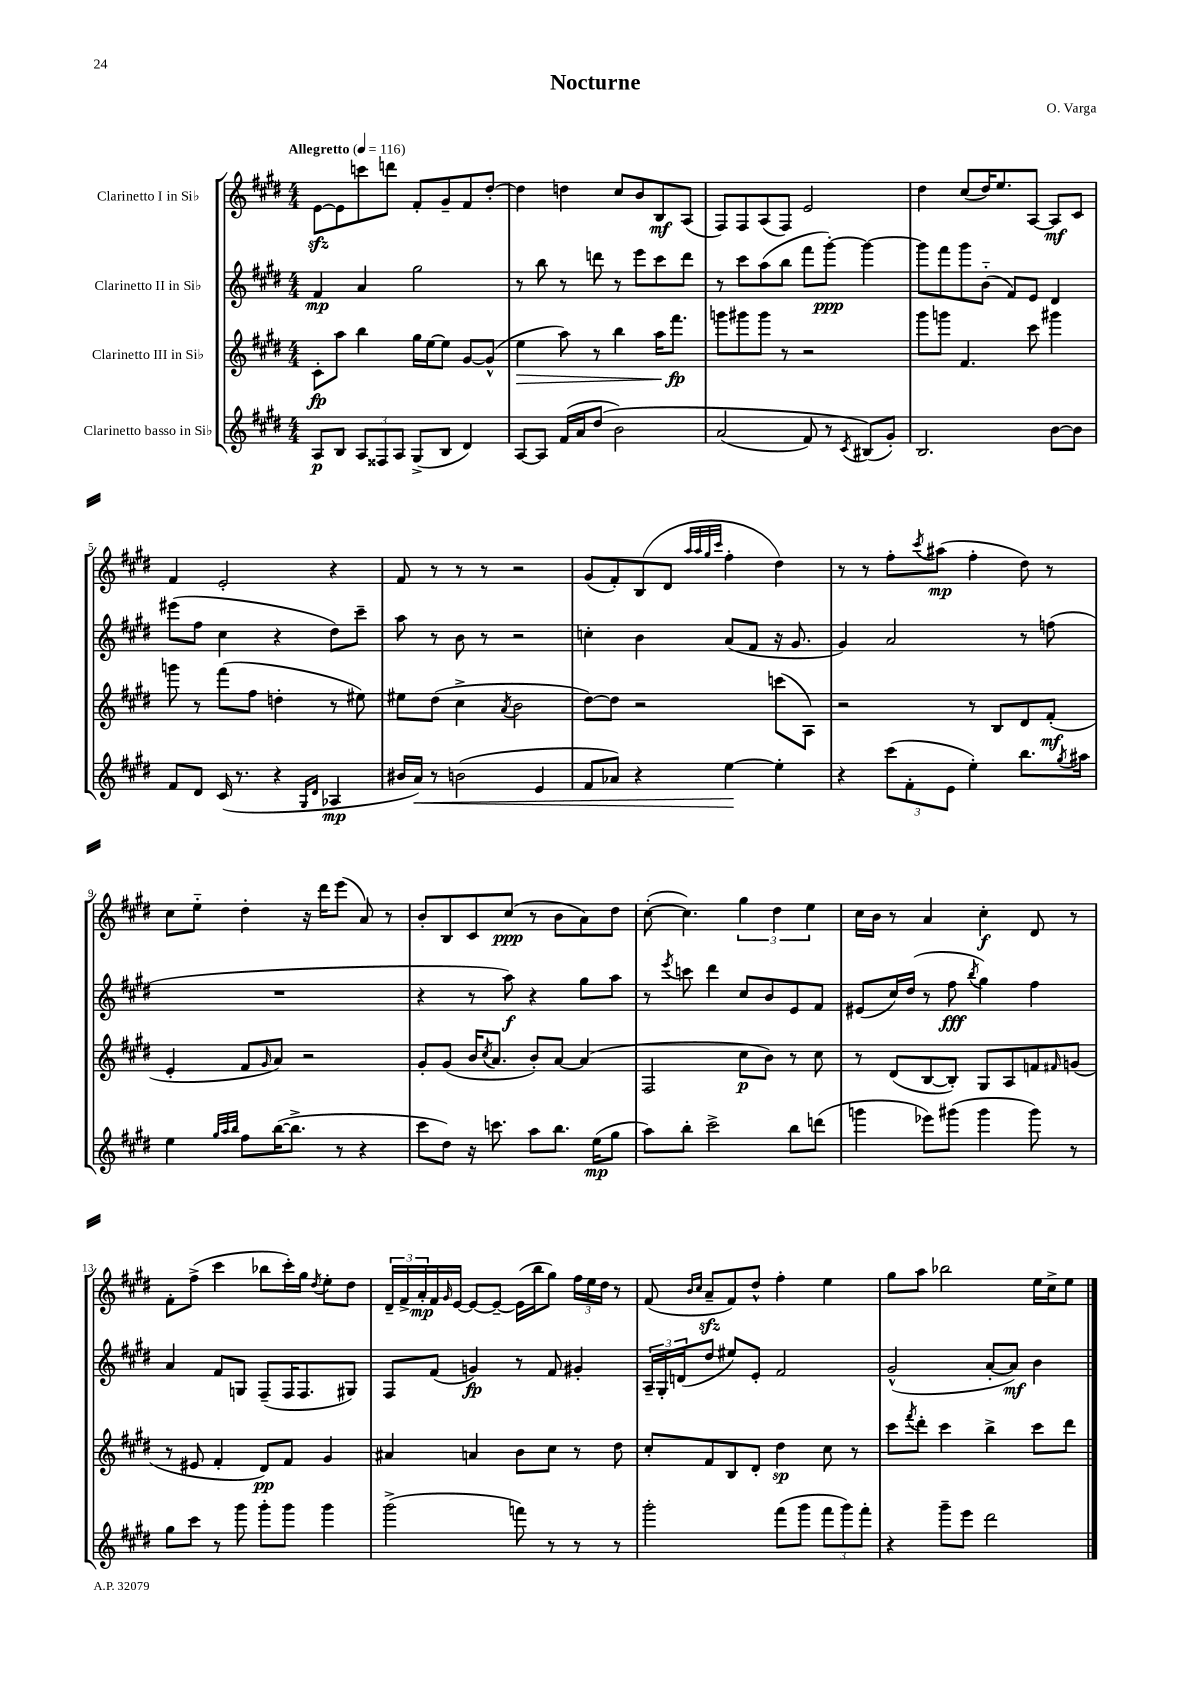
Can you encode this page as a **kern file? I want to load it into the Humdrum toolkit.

**kern	**dynam	**kern	**dynam	**kern	**dynam	**kern	**dynam
*part4	*part4	*part3	*part3	*part2	*part2	*part1	*part1
*staff4	*staff4	*staff3	*staff3	*staff2	*staff2	*staff1	*staff1
*I"Clarinetto basso in Si♭	*	*I"Clarinetto III in Si♭	*	*I"Clarinetto II in Si♭	*	*I"Clarinetto I in Si♭	*
*clefG2	*	*clefG2	*	*clefG2	*	*clefG2	*
*k[f#c#g#d#]	*	*k[f#c#g#d#]	*	*k[f#c#g#d#]	*	*k[f#c#g#d#]	*
*M4/4	*	*M4/4	*	*M4/4	*	*M4/4	*
*MM116	*	*MM116	*	*MM116	*	*MM116	*
=1	=1	=1	=1	=1	=1	=1	=1
!	!	!	!	!	!	!LO:TX:a:B:t=Allegretto	!
8A/L	p	8c#'\L	fp	4f#/	mp	[8ezz\L	.
8B/J	.	8aa\J	.	.	.	8e\]	.
12A/L	.	4bb\	.	4a/	.	8cccn\	.
12F##X/	.	.	.	.	.	.	.
.	.	.	.	.	.	8dddn\J	.
12A/J	.	.	.	.	.	.	.
(8G#^/L	.	16gg#\LL	.	2gg#\	.	8f#'/L	.
.	.	[16ee\J	.	.	.	.	.
8B/J	.	8ee\J]	.	.	.	8g#~/	.
4d#/)	.	[8g#/L	.	.	.	8f#/	.
.	.	(8g#^^/J]	.	.	.	[8dd#'/J	.
=2	=2	=2	=2	=2	=2	=2	=2
!	!	!	!LO:HP:b	!	!	!	!
[8A/L	.	4ee\	>	8r	.	4dd#\]	.
8A/J]	.	.	.	8bb\	.	.	.
(16f#/LL	.	8aa\)	.	8r	.	4ddn\	.
16a/J	.	.	.	.	.	.	.
(8dd#/J	.	8r	.	8dddn\	.	.	.
2b\)	.	4bb\	.	8r	.	8cc#/L	.
.	.	.	.	8eee\L	.	8b/	.
.	.	16aa\KL	.	8ccc#\	.	8B/	mf
.	.	8.fff#\J	fp	.	.	.	.
.	.	.	.	8ddd\J	.	(8A/J	.
.	.	.	]	.	.	.	.
=3	=3	=3	=3	=3	=3	=3	=3
(2a/	.	8gggn\L	.	8r	.	8F#/L)	.
.	.	8ggg#X\	.	8ccc#\L	.	8F#/	.
.	.	8ggg#\J	.	(8aa\	.	(8A/	.
.	.	8r	.	8bb\J	.	8F#/J)	.
8f#/)	.	2r	.	8fff#\L	.	2e/	.
8r	.	.	.	[8ggg#'\J)	ppp	.	.
8qc#/	.	.	.	.	.	.	.
(8B#X/L)	.	.	.	4ggg#\_	.	.	.
8g#'/J)	.	.	.	.	.	.	.
=4	=4	=4	=4	=4	=4	=4	=4
2.B/	.	8ggg#\L	.	8ggg#\L]	.	4dd#\	.
.	.	8gggn\J	.	8fff#\	.	.	.
.	.	4.f#/	.	8ggg#\	.	(8cc#/L	.
.	.	.	.	(8b\J	.	16dd#/K)	.
.	.	.	.	.	.	8.ee/	.
.	.	.	.	8f#/L)	.	.	.
.	.	8ccc#\	.	8e/J	.	[8A/J	.
[8b\L	.	4ggg#X\	.	4d#/	.	8A/L]	mf
8b\J]	.	.	.	.	.	8c#/J	.
!!LO:LB:g=z
=5	=5	=5	=5	=5	=5	=5	=5
8f#/L	.	8gggn\	.	(8eee#X\L	.	4f#/	.
8d#/J	.	8r	.	8ff#\J	.	.	.
(16c#/	.	(8fff#\L	.	4cc#\	.	2e'/	.
8.r	.	.	.	.	.	.	.
.	.	8ff#\J	.	.	.	.	.
4r	.	4ddn'\	.	4r	.	.	.
16qqG#/LL	.	.	.	.	.	.	.
16qqd#/JJ	.	.	.	.	.	.	.
4A-X/	mp	8r	.	8dd#\L)	.	4r	.
.	.	8ee#X\)	.	8ccc#~\J	.	.	.
=6	=6	=6	=6	=6	=6	=6	=6
16b#X/LL	.	8ee#X\L	.	8aa\	.	8f#/	.
!	!LO:HP:b	!	!	!	!	!	!
16a/JJ)	<	.	.	.	.	.	.
8r	.	(8dd#\J	.	8r	.	8r	.
(2bn\	.	4cc#^\	.	8b\	.	8r	.
.	.	.	.	8r	.	8r	.
.	.	8qa/	.	.	.	.	.
.	.	2b\	.	2r	.	2r	.
4e/	.	.	.	.	.	.	.
=7	=7	=7	=7	=7	=7	=7	=7
8f#/L	.	[8dd#\L)	.	4ccn'\	.	(8g#/L	.
8a-X/J)	.	8dd#\J]	.	.	.	8f#'/)	.
4r	.	2r	.	4b\	.	(8B/	.
.	.	.	.	.	.	8d#/J	.
.	.	.	.	.	.	32qqaa/LLL	.
.	.	.	.	.	.	32qqaa/	.
.	.	.	.	.	.	32qqgg#/	.
.	.	.	.	.	.	32qqccc#/JJJ	.
[4ee\	.	.	.	(8a/L	.	4ff#'\	.
.	.	.	.	8f#/J	.	.	.
4ee'\]	[	(8cccn\L	.	16r	.	4dd#\)	.
.	.	.	.	8.g#/	.	.	.
.	.	8A\J)	.	.	.	.	.
=8	=8	=8	=8	=8	=8	=8	=8
4r	.	2r	.	4g#/)	.	8r	.
.	.	.	.	.	.	8r	.
(12ccc#\L	.	.	.	2a/	.	8ff#'\L	.
12f#'\	.	.	.	.	.	.	.
.	.	.	.	.	.	8qccc#/	.
.	.	.	.	.	.	(8aa#X\J	mp
12e\J	.	.	.	.	.	.	.
4ee'\)	.	8r	.	.	.	4ff#'\	.
.	.	8B/L	.	.	.	.	.
8.bb\L	.	8d#/	.	8r	.	8dd#\)	.
.	.	(8f#'/J	mf	(8ffn\	.	8r	.
8qgg#/	.	.	.	.	.	.	.
16aa#X\Jk	.	.	.	.	.	.	.
!!LO:LB:g=z
=9	=9	=9	=9	=9	=9	=9	=9
4ee\	.	4e'/	.	1r	.	8cc#\L	.
.	.	.	.	.	.	8ee\J	.
32qqgg#/LLL	.	.	.	.	.	.	.
32qqaa/	.	.	.	.	.	.	.
32qqbb/JJJ	.	.	.	.	.	.	.
8ff#\L	.	8f#/L	.	.	.	4dd#'\	.
.	.	16qqg#/	.	.	.	.	.
([16bb\K	.	8a/J)	.	.	.	.	.
8.bb^\J]	.	.	.	.	.	.	.
.	.	2r	.	.	.	16r	.
.	.	.	.	.	.	16ddd#\KL	.
8r	.	.	.	.	.	(8eee\J	.
4r	.	.	.	.	.	8a/)	.
.	.	.	.	.	.	8r	.
=10	=10	=10	=10	=10	=10	=10	=10
8ccc#\L	.	8g#'/L	.	4r	.	8b'/L	.
8dd#\J)	.	(8g#/J	.	.	.	8B/	.
16r	.	16b/KL	.	8r	.	8c#/	.
.	.	8qcc#/	.	.	.	.	.
8.cccn\	.	8.a/J	.	.	.	.	.
.	.	.	.	8aa\)	f	(8cc#/J	ppp
8aa\L	.	8b'/L)	.	4r	.	8r	.
8.bb\J	.	[8a/J	.	.	.	8b\L	.
.	.	(4a/]	.	8gg#\L	.	8a\)	.
(16ee\KL	mp	.	.	.	.	.	.
8gg#\J	.	.	.	8aa\J	.	8dd#\J	.
=11	=11	=11	=11	=11	=11	=11	=11
8aa\L)	.	2F#/	.	8r	.	([8cc#'\	.
.	.	.	.	8qeee/	.	.	.
8bb'\J	.	.	.	8cccn\	.	4.cc#\])	.
2ccc#^\	.	.	.	4ddd#\	.	.	.
.	.	8cc#\L	p	8cc#/L	.	6gg#\	.
.	.	8b\J)	.	8b/	.	.	.
.	.	.	.	.	.	6dd#\	.
8bb\L	.	8r	.	8e/	.	.	.
.	.	.	.	.	.	6ee\	.
(8dddn\J	.	8cc#\	.	8f#/J	.	.	.
=12	=12	=12	=12	=12	=12	=12	=12
4gggn\	.	8r	.	(8e#X/L	.	16cc#\LL	.
.	.	.	.	.	.	16b\JJ	.
.	.	(8d#/L	.	16cc#/L)	.	8r	.
.	.	.	.	(16dd#/JJ	.	.	.
8eee-X\L)	.	[8B/	.	8r	.	4a/	.
(8ggg#X\J	.	8B'/J])	.	8ff#\	fff	.	.
.	.	.	.	8qbb/	.	.	.
4ggg#\	.	8G#/L	.	4gg#\)	.	4cc#'\	f
.	.	8A/	.	.	.	.	.
8ggg#\)	.	8fn/	.	4ff#\	.	8d#/	.
.	.	16qqf#X/	.	.	.	.	.
8r	.	(8gn/J	.	.	.	8r	.
!!LO:LB:g=z
=13	=13	=13	=13	=13	=13	=13	=13
8gg#\L	.	8r	.	4a/	.	8f#'\L	.
8ccc#\J	.	8e#X/	.	.	.	(8ff#^\J	.
8r	.	4f#'/	.	8f#/L	.	4ccc#\	.
8ggg#\	.	.	.	8Gn/J	.	.	.
8ggg#'\L	.	8d#/L)	pp	(8F#~/L	.	8bb-X\L	.
8ggg#\J	.	8f#/J	.	16F#/K	.	16ccc#'\L)	.
.	.	.	.	8.F#/	.	16gg#\JJ	.
.	.	.	.	.	.	8qdd#/	.
4ggg#\	.	4g#/	.	.	.	8ee'\L	.
.	.	.	.	8G#X/J)	.	8dd#\J	.
=14	=14	=14	=14	=14	=14	=14	=14
(2ggg#^\	.	4a#X/	.	8F#/L	.	24d#~/LL	.
.	.	.	.	.	.	24f#^/	.
.	.	.	.	.	.	24a'/	mp
.	.	.	.	(8f#/J	.	16f#/	.
.	.	.	.	.	.	16qqg#/	.
.	.	.	.	.	.	[16e/JJ	.
.	.	4an/	.	4gn/)	fp	8e/L_	.
.	.	.	.	.	.	8e~/J_	.
8fffn\)	.	8b\L	.	8r	.	(16e\LL]	.
.	.	.	.	.	.	16bb\J	.
8r	.	8cc#\J	.	8f#/	.	8gg#\J)	.
8r	.	8r	.	4g#X'/	.	24ff#\LL	.
.	.	.	.	.	.	24ee\	.
.	.	.	.	.	.	24dd#\JJ	.
8r	.	8dd#\	.	.	.	8r	.
=15	=15	=15	=15	=15	=15	=15	=15
2ggg#'\	.	8cc#'/L	.	24A~/LL	.	(8f#/	.
.	.	.	.	24G#'/	.	.	.
.	.	.	.	(24dn/J	.	.	.
.	.	.	.	.	.	16qqb/LL	.
.	.	.	.	.	.	16qqcc#/JJ	.
.	.	8f#/	.	8dd#/J	.	8azz~/L	.
.	.	8B/	.	8ee#X/L)	.	8f#/)	.
.	.	8d#'/J	.	8e'/J	.	8dd#^^/J	.
(8fff#\L	.	4dd#\	sp	2f#/	.	4ff#'\	.
8ggg#\J	.	.	.	.	.	.	.
12fff#\L	.	8cc#\	.	.	.	4ee\	.
12ggg#\)	.	.	.	.	.	.	.
.	.	8r	.	.	.	.	.
12fff#'\J	.	.	.	.	.	.	.
=16	=16	=16	=16	=16	=16	=16	=16
4r	.	8ccc#\L	.	(2g#^^/	.	8gg#\L	.
.	.	8qfff#/	.	.	.	.	.
.	.	8ddd#'\J	.	.	.	8aa\J	.
8ggg#~\L	.	4ccc#\	.	.	.	2bb-X\	.
8eee\J	.	.	.	.	.	.	.
2ddd#\	.	4bb^\	.	[8a'/L	.	.	.
.	.	.	.	8a/J])	mf	.	.
.	.	8ccc#\L	.	4b\	.	16ee\LL	.
.	.	.	.	.	.	16cc#^\J	.
.	.	8ddd#\J	.	.	.	8ee\J	.
==	==	==	==	==	==	==	==
*-	*-	*-	*-	*-	*-	*-	*-
